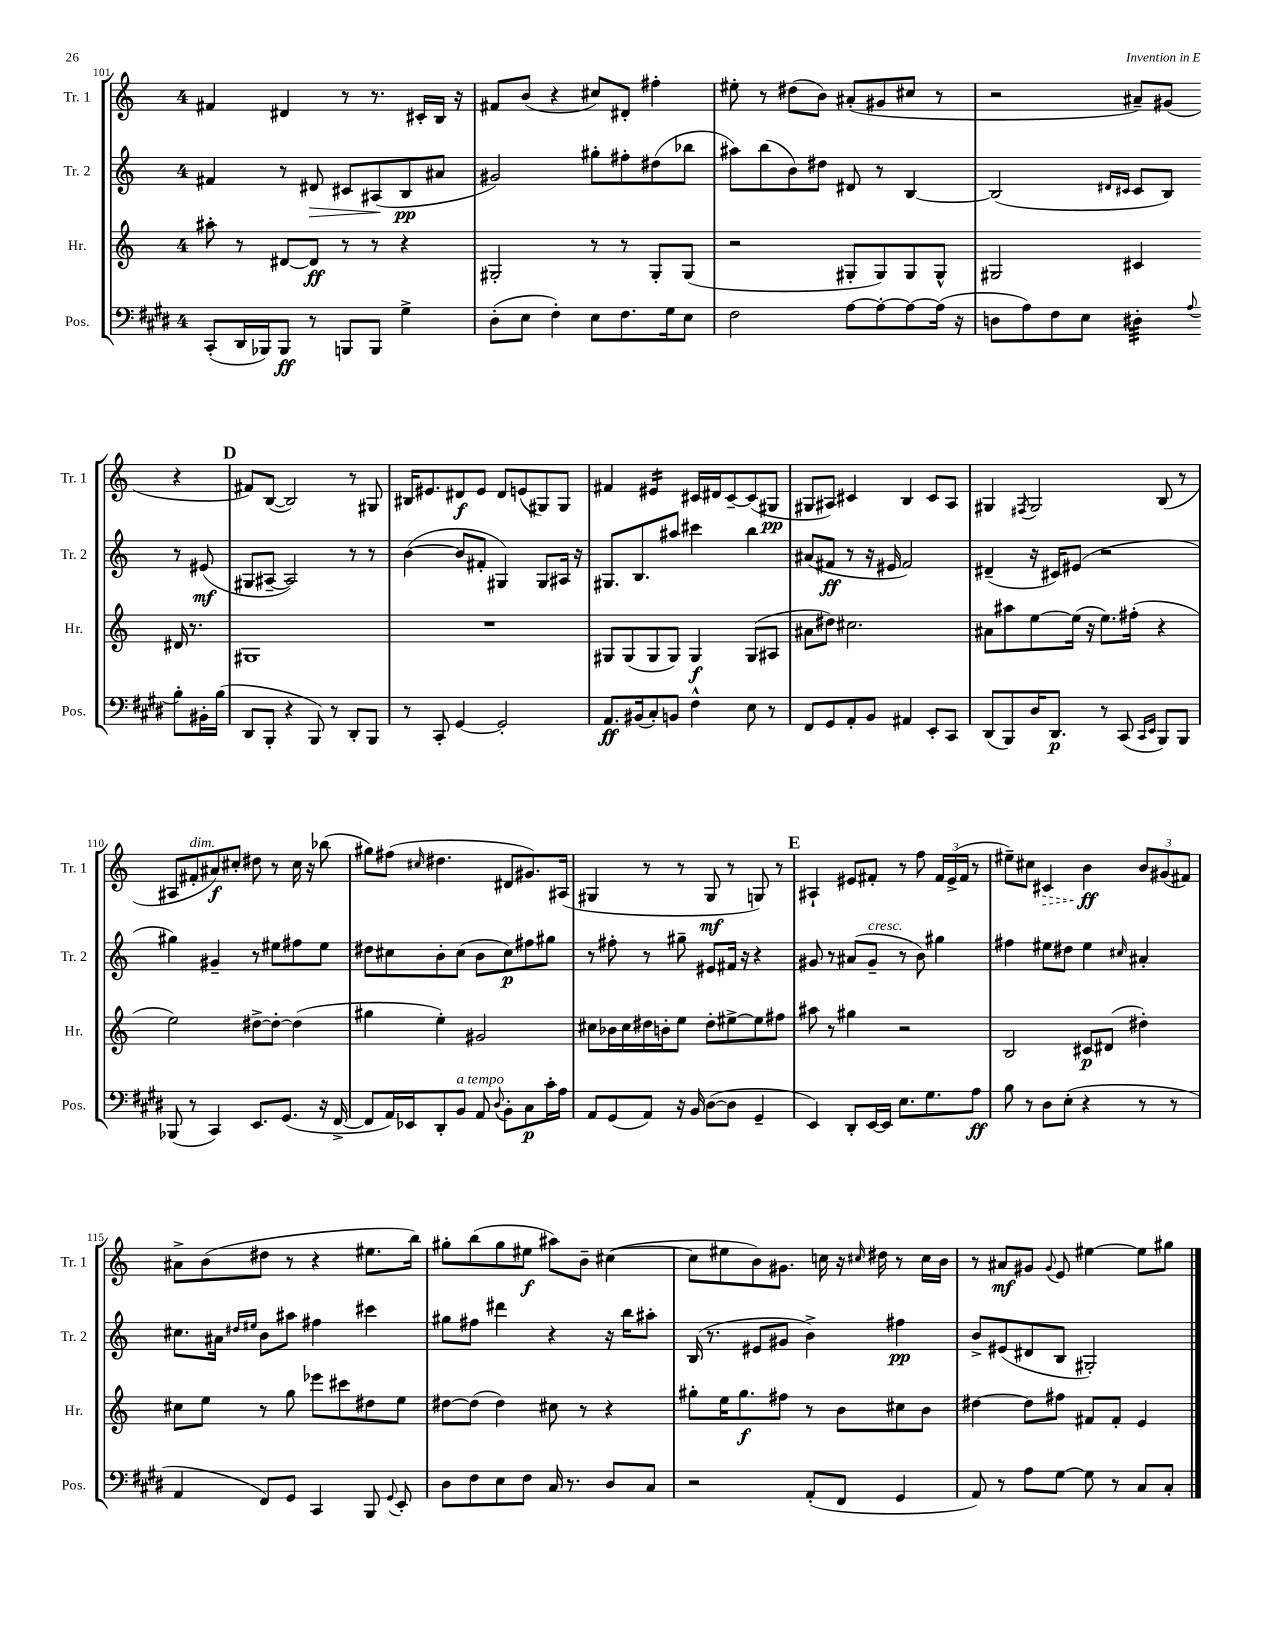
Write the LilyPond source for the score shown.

<<
\new StaffGroup <<
\new Staff = "s0" \with { instrumentName = "Tr. 1" shortInstrumentName = "Tr. 1" } {
    \clef treble \key c \major \once \override Staff.TimeSignature.style = #'single-digit \time 4/4
    \autoBeamOff fis'4 dis'4 r8 r8. cis'16[-. b16] r16 |
    fis'8[ b'8]( r4 cis''8[) dis'8]-. fis''4-. |
    eis''8-. r8 dis''8[( b'8]) ais'8[-.( gis'8 cis''8] r8 |
    r2 ais'8[--) gis'8]( r4 |
    \mark \markup { \bold "D" } fis'8[) b8]~( b2) r8 gis8 |
    bis16[ eis'8. dis'8\f eis'8] dis'8[ e'8( gis8) gis8] |
    fis'4 eis'4:16 cis'16[ dis'16 cis'8~-- cis'8( gis8]\pp |
    gis8[ ais8]) cis'4 b4 cis'8[ ais8] |
    gis4 \acciaccatura { fis8 } gis2 b8( r8 |
    ais8[ fis'8-.^\markup { \italic "dim." } ais'8\f) cis''8]-. dis''8 r8 cis''16 r16 bes''8( |
    gis''8[) fis''8]( \grace { cis''16 } dis''4. dis'8[ gis'8.) ais16]( |
    gis4 r8 r8 gis8\mf r8 g8) r8 |
    \mark \markup { \bold "E" } ais4-! eis'8[ fis'8]-. r8 f''8 \tuplet 3/2 { fis'16[ eis'16->( fis'16] } r8 |
    eis''8[--) cis''8] \once \override Hairpin.style = #'dashed-line cis'4\> b'4\ff\! \tuplet 3/2 { b'8[ gis'8( fis'8]) } |
    ais'8[-> b'8( dis''8] r8 r4 eis''8.[ b''16]) |
    gis''8[-. b''8( gis''8 eis''8]\f ais''8[) b'8]-- cis''4~( |
    cis''8[ eis''8 b'8) gis'8.] c''16 r16 \grace { cis''16 } dis''16 r8 cis''16[ b'16] |
    r8 ais'8[\mf gis'8] \appoggiatura { gis'8 } e'8 eis''4~ eis''8[ gis''8] \bar "|." |
}
\new Staff = "s1" \with { instrumentName = "Tr. 2" shortInstrumentName = "Tr. 2" } {
    \clef treble \key c \major \once \override Staff.TimeSignature.style = #'single-digit \time 4/4
    \autoBeamOff fis'4 r8 dis'8\> cis'8[ ais8\!( b8\pp ais'8] |
    gis'2) gis''8[-. fis''8-. dis''8( bes''8] |
    ais''8[) b''8( b'8) dis''8] dis'8 r8 b4~ |
    b2( \grace { dis'16[ cis'16] } cis'8[ b8]) r8 eis'8\mf( |
    \mark \markup { \bold "D" } gis8[ ais8]~-- ais2) r8 r8 |
    b'4~( b'8[ fis'8]-. gis4) gis8[ ais16] r16 |
    gis8.[ b8. ais''8] cis'''4 b''4 |
    ais'8[( fis'8]\ff r8 r16 eis'16 fis'2) |
    dis'4--( r16 cis'16[) eis'8]( r2 |
    gis''4) gis'4-- r8 eis''8[ fis''8 eis''8] |
    dis''8[ cis''8 b'8-. cis''8]( b'8[ cis''8\p) fis''8 gis''8] |
    r8 fis''8-. r8 gis''8-- eis'8[ fis'16] r16 r4 |
    \mark \markup { \bold "E" } gis'8 r8 ais'8[( gis'8]--^\markup { \italic "cresc." } r8 b'8) gis''4 |
    fis''4 eis''8[ dis''8] eis''4 \grace { cis''16 } ais'4-. |
    cis''8.[ ais'16] \grace { dis''16[ eis''16] } b'8[ ais''8] fis''4 cis'''4 |
    gis''8[ fis''8] dis'''4 r4 r16 b''16[ ais''8]-. |
    b16( r8. eis'8[ gis'8] b'4->) fis''4\pp |
    b'8[-> eis'8( dis'8 b8] gis2-.) \bar "|." |
}
\new Staff = "s2" \with { instrumentName = "Hr." shortInstrumentName = "Hr." } {
    \clef treble \key c \major \once \override Staff.TimeSignature.style = #'single-digit \time 4/4
    \autoBeamOff ais''8-. r8 dis'8[~ dis'8]\ff r8 r8 r4 |
    gis2-. r8 r8 gis8[-. gis8]( |
    r2 gis8[-. gis8) gis8 gis8]-^ |
    gis2 cis'4 dis'16 r8. |
    \mark \markup { \bold "D" } gis1 |
    R1 |
    gis8[ gis8( gis8 gis8]) gis4\f gis8[( ais8] |
    ais'8[ dis''8]) cis''2. |
    ais'8[ ais''8 e''8~ e''16]( r16 e''8.[) fis''16]-.( r4 |
    e''2) dis''8[~-> dis''8]~-. dis''4( |
    gis''4 e''4-.) gis'2 |
    cis''8[ bes'16 cis''16 dis''16 b'16-. e''8] dis''8[-. eis''8~-> eis''8 fis''8] |
    \mark \markup { \bold "E" } ais''8 r8 gis''4 r2 |
    b2 cis'8[\p dis'8]( dis''4-.) |
    cis''8[ e''8] r8 g''8 ees'''8[ cis'''8 dis''8 e''8] |
    dis''8[~ dis''8]( dis''4) cis''8 r8 r4 |
    gis''8[-. e''16 gis''8.\f fis''8] r8 b'8[ cis''8 b'8] |
    dis''4~ dis''8[ fis''8] fis'8[ fis'8]-. e'4 \bar "|." |
}
\new Staff = "s3" \with { instrumentName = "Pos." shortInstrumentName = "Pos." } {
    \clef bass \key e \major \once \override Staff.TimeSignature.style = #'single-digit \time 4/4
    \autoBeamOff cis,8[-.( dis,16 bes,,16) bes,,8]\ff r8 b,,8[ b,,8] gis4-> |
    dis8[-.( e8] fis4-.) e8[ fis8. gis16 e8] |
    fis2 a8[~ a8~-. a8~ a16]( r16 |
    d8[ a8) fis8 e8] dis4:32-. \appoggiatura { a8 } b8[-. bis,16-. b16]( |
    \mark \markup { \bold "D" } dis,8[ b,,8]-. r4 b,,8) r8 dis,8[-. b,,8] |
    r8 cis,8-. gis,4~ gis,2-. |
    a,8.[\ff bis,16( cis8-.) b,8] fis4-^ e8 r8 |
    fis,8[ gis,8 a,8-. b,8] ais,4 e,8[-. cis,8] |
    dis,8[( b,,8) dis16 dis,8.]\p r8 cis,8( \grace { cis,16[ e,16] } b,,8[) b,,8] |
    bes,,8( r8 cis,4) e,8.[ gis,8.]( r16 fis,16~-> |
    fis,8[ a,16) ees,16 dis,8-. b,8]^\markup { \italic "a tempo" } a,8 \appoggiatura { dis8 } b,8[-. cis8\p cis'16-. a16] |
    a,8[ gis,8( a,8]) r16 b,16 dis8[~( dis8] gis,4-- |
    \mark \markup { \bold "E" } e,4) dis,8[-. e,16~ e,16] e8.[ gis8. a8]\ff |
    b8 r8 dis8[ e8]-.( r4 r8 r8 |
    a,4 fis,8[) gis,8] cis,4 b,,8 \appoggiatura { gis,8 } e,8-. |
    dis8[ fis8 e8 fis8] cis16 r8. dis8[ cis8] |
    r2 a,8[-.( fis,8] gis,4 |
    a,8) r8 a8[ gis8]~ gis8 r8 cis8[ cis8]-. \bar "|." |
}
>>
>>
\layout { \context { \Score currentBarNumber = #101 } }
